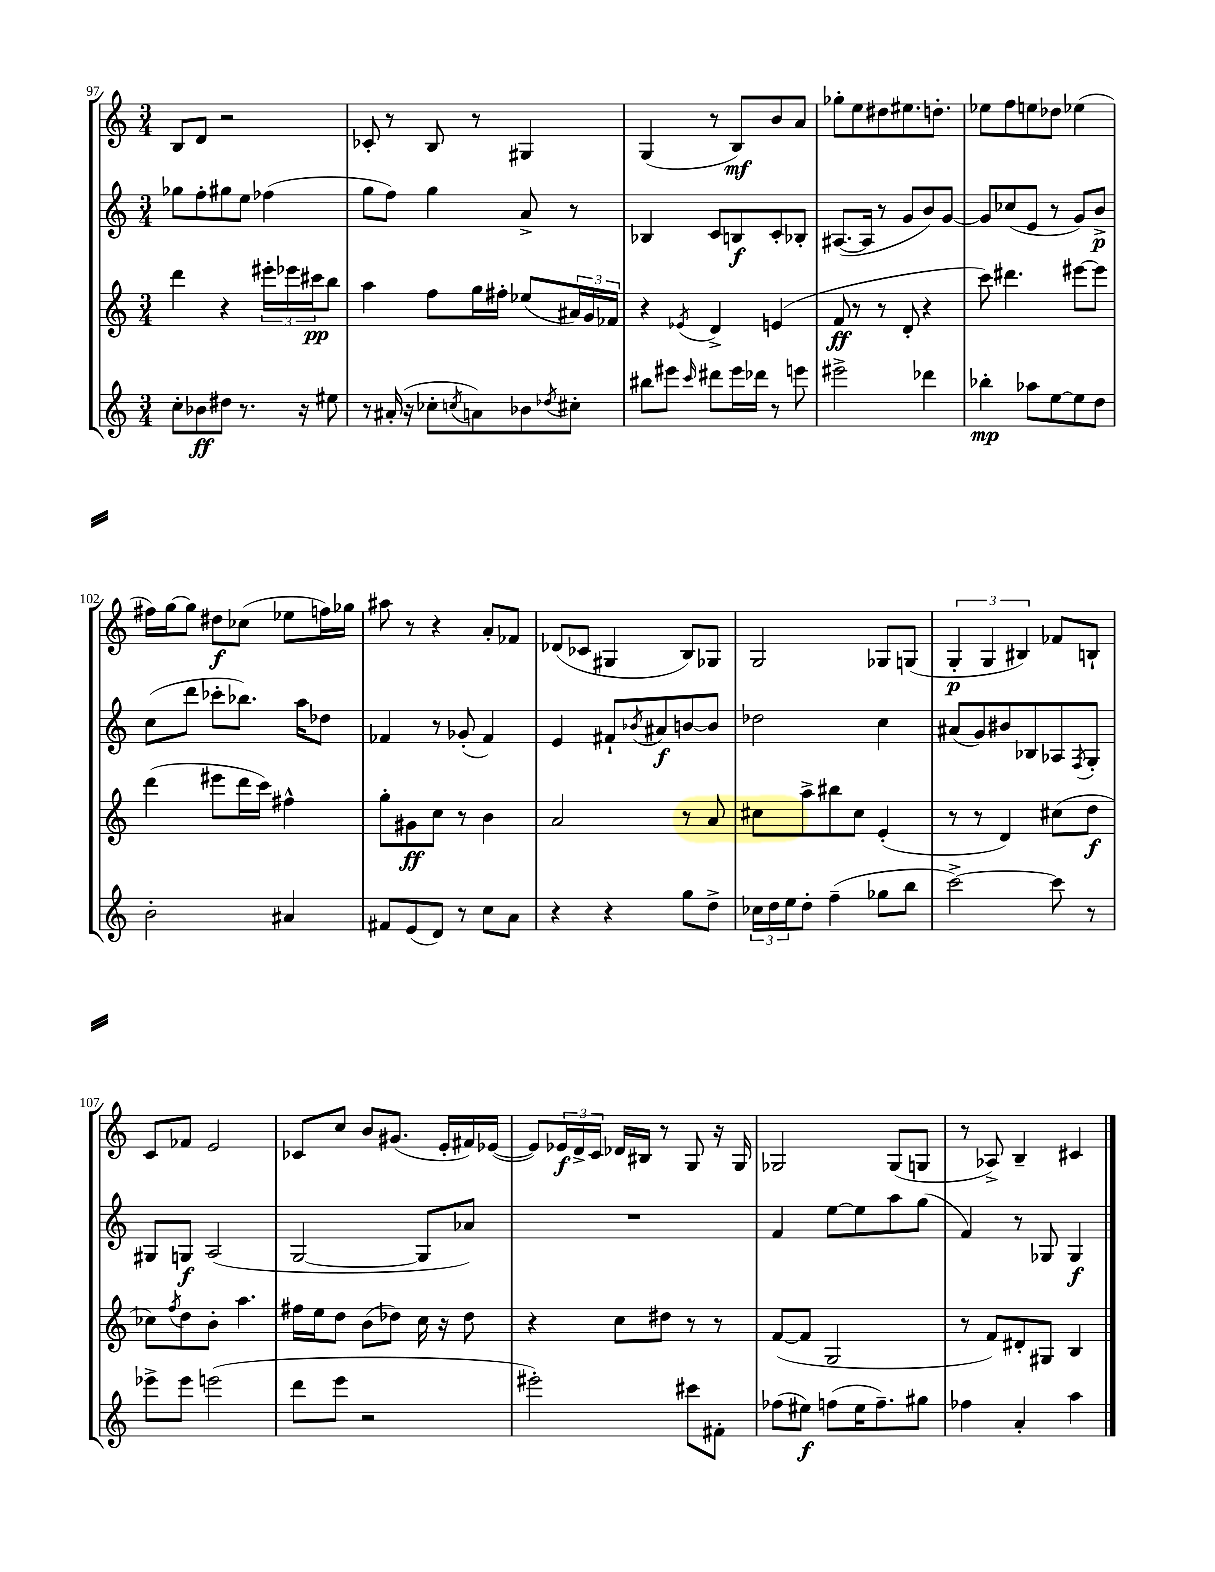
<<
\new StaffGroup <<
\new Staff = "s0" {
    \clef treble \key c \major \numericTimeSignature \time 3/4
    b8 d'8 r2 |
    ces'8-. r8 b8 r8 gis4 |
    g4( r8 b8\mf) b'8 a'8 |
    ges''8-. e''8 dis''8 eis''8. d''8.-. |
    ees''8 f''8 e''8 des''8 ees''4( |
    fis''16) g''16~ g''8 dis''8\f ces''8( ees''8 f''16) ges''16 |
    ais''8 r8 r4 a'8-. fes'8 |
    des'8( ces'8 gis4 b8) ges8 |
    g2 ges8 g8( |
    \tuplet 3/2 { g4-.\p g4 bis4) } fes'8 b8-! |
    c'8 fes'8 e'2 |
    ces'8 c''8 b'8 gis'8.( e'16-. fis'16) ees'16~( |
    ees'8) \tuplet 3/2 { ees'16\f d'16-> c'16 } des'16 bis16 r8 g8 r16 g16 |
    ges2 ges8( g8 |
    r8 aes8->) b4-- cis'4 \bar "|." |
}
\new Staff = "s1" {
    \clef treble \key c \major \numericTimeSignature \time 3/4
    ges''8 f''8-. gis''8 e''8 fes''4( |
    g''8 f''8) g''4 a'8-> r8 |
    bes4 c'8 b8\f c'8-. bes8-. |
    ais8.~( ais16 r8 g'8 b'8) g'8~ |
    g'8 ces''8( e'8 r8 g'8) b'8->\p |
    c''8( d'''8 ces'''8-. bes''8.) a''16 des''8 |
    fes'4 r8 ges'8-.( fes'4) |
    e'4 fis'8-! \acciaccatura { bes'8 } ais'8\f b'8~ b'8 |
    des''2 c''4 |
    ais'8( g'8) bis'8 bes8 aes8 \acciaccatura { f8 } g8-. |
    gis8 g8\f a2( |
    g2~ g8 aes'8) |
    R2. |
    f'4 e''8~ e''8 a''8 g''8( |
    f'4) r8 ges8 ges4\f \bar "|." |
}
\new Staff = "s2" {
    \clef treble \key c \major \numericTimeSignature \time 3/4
    d'''4 r4 \tuplet 3/2 { eis'''16-. ees'''16 cis'''16\pp } b''8 |
    a''4 f''8 g''16 fis''16-. ees''8( \tuplet 3/2 { ais'16) g'16 fes'16 } |
    r4 \acciaccatura { ees'8 } d'4-> e'4( |
    f'8\ff r8 r8 d'8-. r4 |
    c'''8) dis'''4. eis'''8~ eis'''8 |
    d'''4( eis'''8 d'''16 c'''16) fis''4-^ |
    g''8-. gis'8\ff c''8 r8 b'4 |
    a'2 r8 a'8 |
    cis''8 a''8-> bis''8 cis''8 e'4-.( |
    r8 r8 d'4) cis''8( d''8\f |
    ces''8) \acciaccatura { f''8 } d''8 b'8-. a''4. |
    fis''16 e''16 d''8 b'8( des''8) c''16 r16 des''8 |
    r4 c''8 dis''8 r8 r8 |
    f'8~( f'8 g2 |
    r8 f'8) dis'8-. gis8 b4 \bar "|." |
}
\new Staff = "s3" {
    \clef treble \key c \major \numericTimeSignature \time 3/4
    c''8-. bes'8\ff dis''8 r8. r16 eis''8 |
    r8 ais'16-.( r16 ces''8-. \acciaccatura { c''8 } a'8) bes'8 \acciaccatura { des''8 } cis''8-. |
    bis''8 eis'''8 \grace { c'''16 } dis'''8 eis'''16 des'''16 r8 e'''8 |
    eis'''2-> des'''4 |
    bes''4-.\mp aes''8 e''8~ e''8 d''8 |
    b'2-. ais'4 |
    fis'8 e'8( d'8) r8 c''8 a'8 |
    r4 r4 g''8 d''8-> |
    \tuplet 3/2 { ces''16 d''16 e''16 } d''8-. f''4--( ges''8 b''8 |
    c'''2~->) c'''8 r8 |
    ees'''8-> ees'''8 e'''2( |
    d'''8 e'''8 r2 |
    eis'''2-.) cis'''8 fis'8-. |
    fes''8( eis''8\f) f''8( eis''16 f''8.--) gis''8 |
    fes''4 a'4-. a''4 \bar "|." |
}
>>
>>
\layout { \context { \Score currentBarNumber = #97 } }
